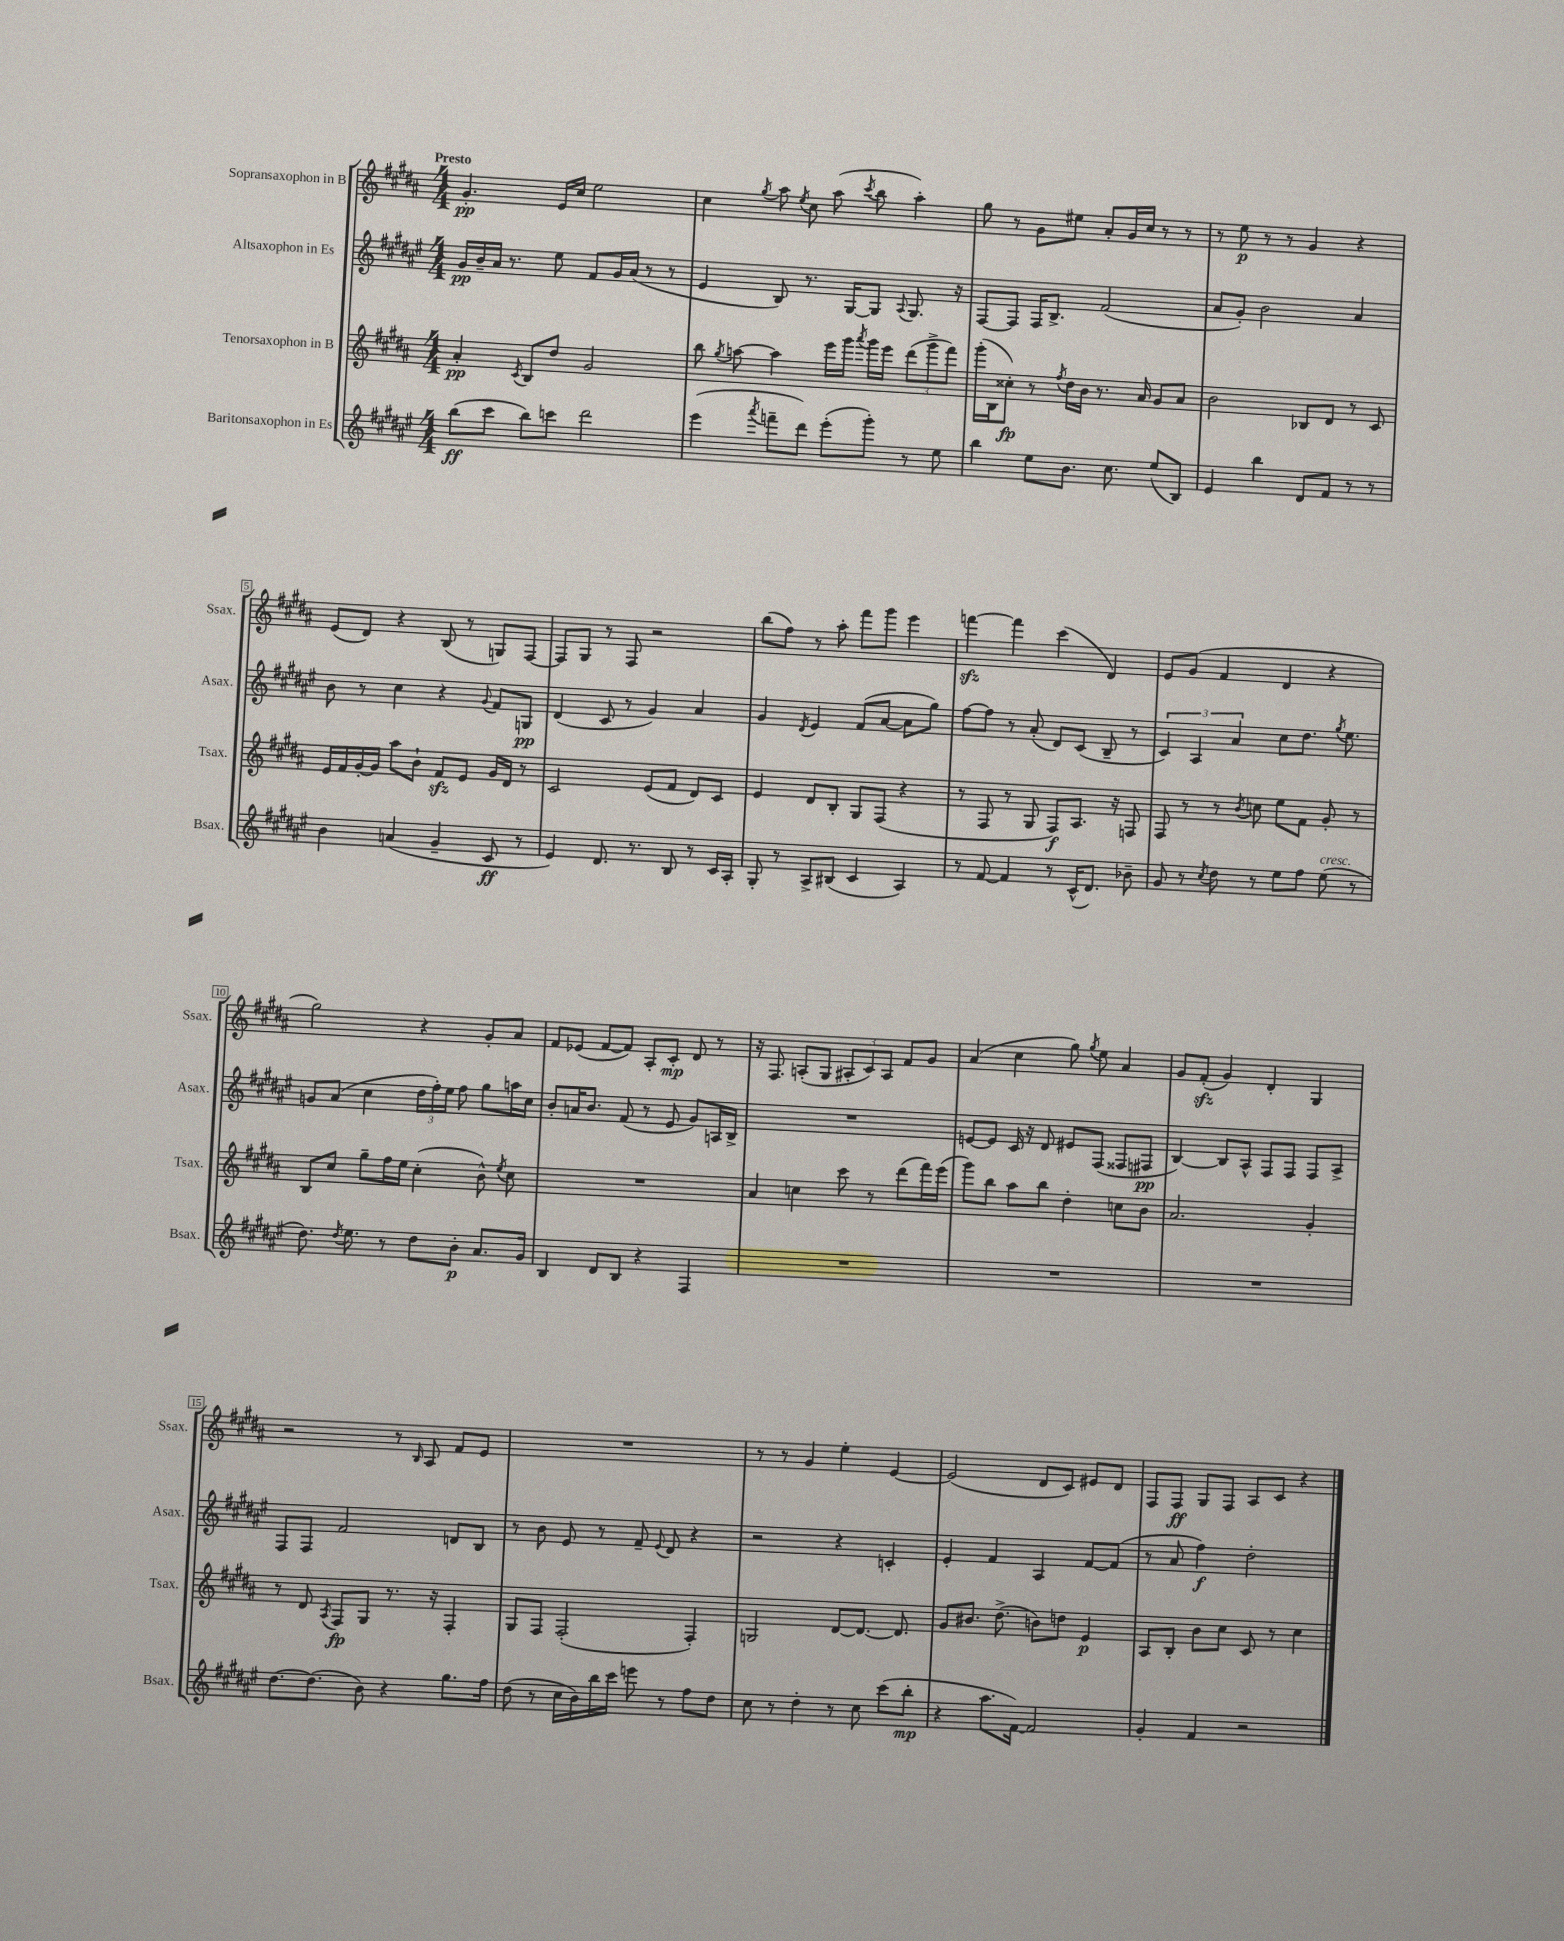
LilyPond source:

<<
\new StaffGroup <<
\new Staff = "s0" \with { instrumentName = "Sopransaxophon in B" shortInstrumentName = "Ssax." } {
    \clef treble \key b \major \numericTimeSignature \time 4/4 \tempo "Presto"
    \autoBeamOff gis'4.-.\pp e'16[ cis''16] e''2 |
    cis''4 \acciaccatura { gis''8 } ais''8 \acciaccatura { e''8 } cis''8 ais''8( \acciaccatura { cis'''8 } b''8 ais''4-.) |
    gis''8 r8 gis'8[ eis''8] ais'8[-. gis'16 cis''16] r8 r8 |
    r8 e''8\p r8 r8 gis'4 r4 |
    e'8[( dis'8]) r4 b8( r8 g8[) fis8]~ |
    fis8[ gis8] r8 fis8 r2 |
    b''8[( fis''8]) r8 ais''8-. fis'''8[ gis'''8] e'''4 |
    f'''4~\sfz f'''4 cis'''4( dis'4) |
    e'8[ gis'8]( fis'4 dis'4 r4 |
    gis''2) r4 gis'8[-. ais'8] |
    fis'8[ ees'8]( fis'8[~ fis'8]) ais8[-. cis'8]-.\mp dis'8 r8 |
    r16 fis8. a8[-.( gis8] \tuplet 3/2 { ais8[-. cis'8) ais8] } fis'8[ gis'8] |
    ais'4( cis''4 gis''8) \acciaccatura { gis''8 } e''8 ais'4 |
    gis'8[ fis'8]-.\sfz( gis'4) dis'4-. gis4 |
    r2 r8 \grace { b16 } ais8 fis'8[ e'8] |
    R1 |
    r8 r8 gis'4 e''4-. e'4~ |
    e'2( dis'8[ cis'8]) eis'8[ dis'8] |
    fis8[ fis8]\ff gis8[ fis8] ais8[ cis'8] r4 \bar "|." |
}
\new Staff = "s1" \with { instrumentName = "Altsaxophon in Es" shortInstrumentName = "Asax." } {
    \clef treble \key fis \major \numericTimeSignature \time 4/4
    \autoBeamOff gis'16[\pp b'16-- ais'16] r8. eis''8 fis'8[ gis'16 ais'16]( r8 r8 |
    eis'4 b8) r8. gis16[~ gis8] \appoggiatura { ais8 } gis8. r16 |
    fis8[~ fis8] fis16[ b8.]-> fis'2( |
    ais'8[ gis'8]-.) b'2 ais'4 |
    b'8 r8 cis''4 r4 \appoggiatura { gis'8 } fis'8[ g8]\pp |
    dis'4( cis'8 r8 gis'4) ais'4 |
    gis'4 \acciaccatura { dis'8 } eis'4 fis'8[( ais'8]~ ais'8[ gis''8]) |
    fis''8[~ fis''8] r8 ais'8-.( dis'8[) cis'8]( b8-- r8 |
    \tuplet 3/2 { cis'4) ais4 ais'4 } cis''8[ dis''8.] \acciaccatura { gis''8 } eis''8. |
    g'8[ ais'8]( cis''4 \tuplet 3/2 { dis''16[ fis''16-.) eis''16] } fis''8 gis''8[ a''16 cis''16] |
    b'8[-. a'16 b'8.] fis'8( r8 eis'8 gis'8[) a16 b16]-> |
    R1 |
    e'8[~ e'8] cis'16 r16 dis'8 eis'8[ fis8]( fisis8[ fis8]\pp |
    b4~) b8[ ais8]-^ fis8[ fis8] fis8[ ais8]-> |
    fis8[ fis8] fis'2 d'8[ b8] |
    r8 b'8 eis'8 r8 fis'8-- \appoggiatura { eis'8 } dis'8 r4 |
    r2 r4 c'4-. |
    eis'4-. fis'4 ais4 fis'8[~ fis'8]( |
    r8 ais'8 fis''4\f) dis''2-. \bar "|." |
}
\new Staff = "s2" \with { instrumentName = "Tenorsaxophon in B" shortInstrumentName = "Tsax." } {
    \clef treble \key b \major \numericTimeSignature \time 4/4
    \autoBeamOff ais'4-.\pp \acciaccatura { cis'8 } b8[ dis''8] gis'2 |
    b''8 \acciaccatura { gis''8 } a''8~ a''4 e'''16[ gis'''16] \acciaccatura { ais'''8 } gis'''16[ e'''16] \tuplet 3/2 { dis'''8[( gis'''8-> fis'''8]) } |
    gis'''16[-.( b16 cisis''8]-.\fp) r8 \acciaccatura { fis''8 } dis''16[ b'16] r8. ais'16 gis'8[ ais'8] |
    b'2 bes8[ dis'8] r8 cis'8 |
    e'16[ fis'16 gis'16~-. gis'16] ais''8[ b'8]-! fis'8[\sfz e'8] gis'16[ dis'16] r8 |
    cis'2 e'8[( fis'8] dis'8[) cis'8] |
    e'4 dis'8[ b8]-. gis8[ fis8]( r4 |
    r8 fis8 r8 gis8 fis8[\f) ais8.] r16 f8 |
    fis8 r8 r8 \acciaccatura { b'8 } c''8 e''8[ fis'8] gis'8-. r8 |
    b8[ cis''8] gis''8[-- fis''16 e''16] cis''4-.( b'8-^) \acciaccatura { e''8 } cis''8 |
    R1 |
    ais'4 c''4 cis'''8 r8 dis'''8[( fis'''16) e'''16]( |
    gis'''8[) b''8] ais''8[ b''8] dis''4-. c''8[ b'8] |
    ais'2. gis'4-. |
    r8 dis'8 \acciaccatura { ais8 } fis8[\fp gis8] r8. r16 fis4-. |
    gis8[ fis8] fis2-.( fis4-.) |
    g2 dis'8[~ dis'8.]~ dis'8. |
    gis'8[ bis'8.] dis''8.->( b'8[) d''8] e'4\p |
    ais8[ b8]-. b'8[ cis''8] cis'8 r8 cis''4 \bar "|." |
}
\new Staff = "s3" \with { instrumentName = "Baritonsaxophon in Es" shortInstrumentName = "Bsax." } {
    \clef treble \key fis \major \numericTimeSignature \time 4/4
    \autoBeamOff b''8[\ff( cis'''8] b''8[) c'''8] dis'''2 |
    eis'''4( \acciaccatura { ais'''8 } f'''8[-- dis'''8]) eis'''8[-.( gis'''8]-.) r8 eis''8 |
    b''4 eis''8[ b'8.] cis''8. eis''8[( b8]) |
    eis'4 b''4 dis'8[ fis'8] r8 r8 |
    b'4 a'4( gis'4-- cis'8\ff r8 |
    eis'4) dis'8. r8. b8 r8 cis'16[ ais16]-. |
    gis8-. r8 ais8[-> bis8]( cis'4 ais4) |
    r8 fis'8~ fis'4 r8 cis'16[-^( dis'8.]) bes'8-- |
    gis'8 r8 \acciaccatura { cis''8 } dis''8 r8 eis''8[ fis''8] eis''8^\markup { \italic "cresc." }( r8 |
    dis''8.) \acciaccatura { dis''8 } eis''8. r8 dis''8[ b'8]-.\p ais'8.[ gis'16] |
    b4 dis'8[ b8] r4 fis4 |
    R1 |
    R1 |
    R1 |
    dis''8.[~ dis''8.]( b'8) r4 gis''8.[ fis''16] |
    dis''8( r8 cis''16[ b'16) b''16 cis'''16] e'''8 r8 fis''8[ dis''8] |
    cis''8 r8 dis''4-. r8 cis''8 cis'''8[( b''8]-.\mp |
    r4 ais''8.[ fis'16]~) fis'2 |
    gis'4-. fis'4 r2 \bar "|." |
}
>>
>>
\layout { \context { \Score \override BarNumber.stencil = #(make-stencil-boxer 0.1 0.3 ly:text-interface::print) } }
